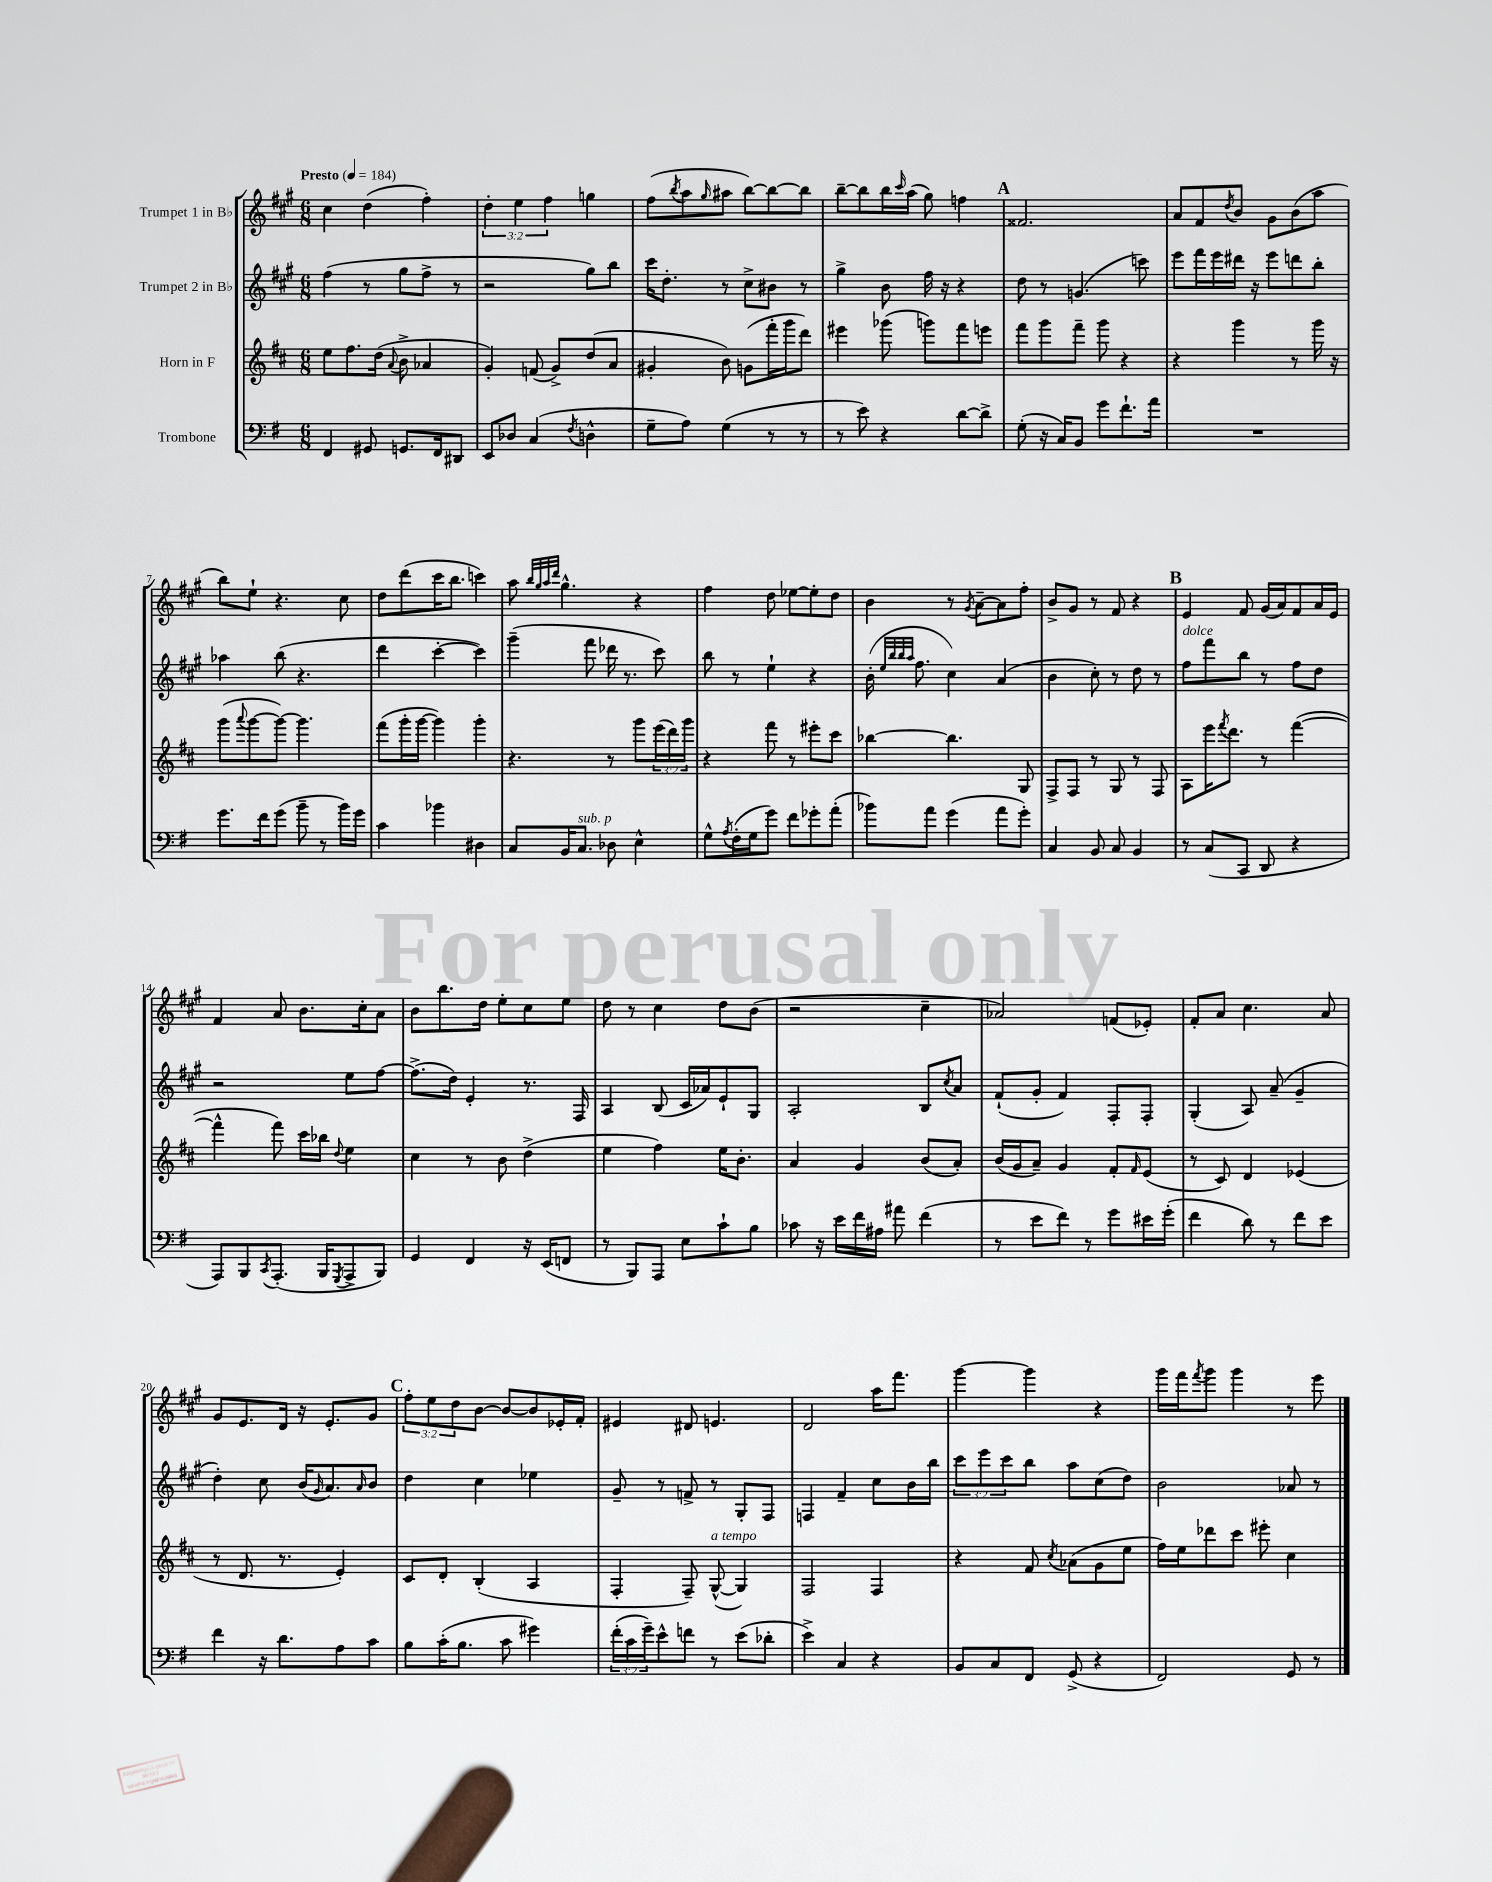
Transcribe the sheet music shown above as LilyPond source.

<<
\new StaffGroup <<
\new Staff = "s0" \with { instrumentName = "Trumpet 1 in Bb" } {
    \clef treble \key a \major \numericTimeSignature \time 6/8 \override Staff.TupletNumber.text = #tuplet-number::calc-fraction-text \tempo "Presto" 4 = 184
    cis''4 d''4( fis''4-.) |
    \tuplet 3/2 { d''4-. e''4 fis''4 } g''4 |
    fis''8( \acciaccatura { b''8 } a''8 \grace { gis''16 } ais''8 b''8~) b''8~ b''8 |
    b''8~-- b''8 b''16 \grace { cis'''16 } a''16( gis''8) f''4 |
    \mark \markup { \bold "A" } fisis'2. |
    a'8 fis'8 \acciaccatura { d''8 } b'8 gis'8 b'8( a''8 |
    b''8) e''8-! r4. cis''8 |
    d''8 d'''8( cis'''16 b''8. c'''4) |
    a''8 \grace { b''32 gis''32 a''32 d'''32 } gis''4.-^ r4 |
    fis''4 d''8 ees''8~ ees''8-. d''8 |
    b'4 r8 \acciaccatura { gis'8 } a'8~-- a'8 fis''8-. |
    b'8-> gis'8 r8 fis'8 r4 |
    \mark \markup { \bold "B" } e'4 fis'8 gis'16( a'16) fis'8 a'16 e'16 |
    fis'4 a'8 b'8. cis''16-. a'8 |
    b'8 b''8. d''16 e''8-. cis''8 e''8 |
    d''8 r8 cis''4 d''8 b'8( |
    r2 cis''4-- |
    aes'2) f'8( ees'8-.) |
    fis'8-. a'8 cis''4. a'8 |
    gis'8 e'8. d'16 r16 e'8.-. gis'8 |
    \mark \markup { \bold "C" } \tuplet 3/2 { fis''8-. e''8 d''8 } b'8~ b'8~ b'8 ees'16-. fis'16-. |
    eis'4 dis'8 e'4. |
    d'2 a''16 fis'''8. |
    gis'''4~ gis'''4 r4 |
    gis'''16 fis'''16 \acciaccatura { fis'''8 } gis'''8 gis'''4 r8 e'''8 \bar "|." |
}
\new Staff = "s1" \with { instrumentName = "Trumpet 2 in Bb" } {
    \clef treble \key a \major \numericTimeSignature \time 6/8 \override Staff.TupletNumber.text = #tuplet-number::calc-fraction-text
    fis''4( r8 gis''8 fis''8-> r8 |
    r2 gis''8) b''8 |
    cis'''16 d''8.-. r8 cis''8-> bis'8 r8 |
    gis''4-> b'8 fis''16 r16 r4 |
    \mark \markup { \bold "A" } d''8 r8 g'4.( c'''8) |
    e'''8 fis'''16 e'''16 dis'''16 r16 e'''8 d'''8 b''8-. |
    aes''4 b''8( r4. |
    d'''4 cis'''4~-. cis'''4) |
    gis'''4--( fis'''8 des'''16 r8. cis'''8) |
    b''8 r8 e''4-! r4 |
    b'16-.( \grace { e''32 b''32 b''32 a''32 } fis''8. cis''4) a'4( |
    b'4 cis''8-.) r8 d''8 r8 |
    \mark \markup { \bold "B" } fis''8^\markup { \italic "dolce" } fis'''8 b''8 r8 fis''8 d''8 |
    r2 e''8 fis''8~ |
    fis''8.->( d''16) e'4-. r8. fis16 |
    a4 b8( cis'16 aes'16) e'8-! gis8 |
    a2-. b8 \acciaccatura { cis''8 } a'8 |
    fis'8-!( gis'8-. fis'4) fis8-. fis8-. |
    gis4-.( a8) a'8--( gis'4-- |
    d''4-.) cis''8 b'16( \grace { gis'16 } a'8.) \grace { a'16 } b'8 |
    \mark \markup { \bold "C" } d''4 cis''4 ees''4 |
    gis'8-- r8 f'8-> r8 gis8-. fis8 |
    f4 fis'4-- cis''8 b'16 b''16 |
    \tuplet 3/2 { cis'''8 e'''8 cis'''8 } b''8 a''8 cis''8( d''8) |
    b'2 aes'8 r8 \bar "|." |
}
\new Staff = "s2" \with { instrumentName = "Horn in F" } {
    \clef treble \key d \major \numericTimeSignature \time 6/8 \override Staff.TupletNumber.text = #tuplet-number::calc-fraction-text
    e''8 fis''8. d''16( \appoggiatura { a'8 } b'8-> aes'4 |
    g'4-.) f'8( g'8->) d''8( a'8 |
    gis'4-. b'8) g'8( fis'''16-. g'''16 d'''8) |
    eis'''4 ges'''8( g'''8) fis'''8 e'''8 |
    \mark \markup { \bold "A" } fis'''8 g'''8 fis'''8-- g'''8 r4 |
    r4 g'''4 r8 g'''16 r16 |
    g'''8( \appoggiatura { a'''8 } g'''8~ g'''8~) g'''4. |
    fis'''8( g'''16-. g'''16~ g'''4) g'''4-. |
    r4. r8 g'''8 \tuplet 3/2 { e'''16( d'''16) g'''16 } |
    r4 fis'''8 r8 eis'''8-. cis'''8 |
    bes''4~ bes''4. g8 |
    fis8-> fis8 r8 g8 r8 fis8 |
    \mark \markup { \bold "B" } a8 e'''16 \acciaccatura { fis'''8 } d'''8. r8 fis'''4~( |
    fis'''4-^ fis'''8) cis'''16 bes''16 \appoggiatura { d''8 } e''4 |
    cis''4 r8 b'8 d''4->( |
    e''4 fis''4) e''16 b'8.-. |
    a'4 g'4 b'8( a'8-.) |
    b'16( g'16 a'8--) g'4 fis'8-. \grace { fis'16 } e'8( |
    r8 cis'8) d'4 ees'4( |
    r8 d'8. r8. e'4-.) |
    \mark \markup { \bold "C" } cis'8 d'8-. b4-.( a4 |
    fis4-. fis8--) g8~-^^\markup { \italic "a tempo" }( g4) |
    fis2 fis4 |
    r4 fis'8 \acciaccatura { cis''8 } aes'8( g'8 e''8 |
    fis''16) e''16 des'''8 cis'''8 eis'''8-. cis''4 \bar "|." |
}
\new Staff = "s3" \with { instrumentName = "Trombone" } {
    \clef bass \key g \major \numericTimeSignature \time 6/8 \override Staff.TupletNumber.text = #tuplet-number::calc-fraction-text
    fis,4 gis,8 g,8. fis,16 dis,8 |
    e,8 des8 c4( \acciaccatura { fis8 } d4-^ |
    g8-- a8) g4( r8 r8 |
    r8 e'8) r4 d'8~ d'8-> |
    \mark \markup { \bold "A" } g8-.( r16 c16) b,8 g'8 fis'8.-! a'16 |
    R2. |
    g'8. fis'16 g'8( b'8-- r8 b'16) g'16 |
    c'4 bes'4 dis4 |
    c8 b,16 c8.^\markup { \italic "sub. p" } des8 e4-^ |
    g8-^ \acciaccatura { a8 } fis16-.( g16 g'8) fis'8 ges'8-. a'8-.( |
    bes'8) a'8 g'4( a'8 g'8-.) |
    c4 b,8 c8 b,4 |
    \mark \markup { \bold "B" } r8 c8( c,8 d,8 r4 |
    a,,8) b,,8 \acciaccatura { c,8 } a,,8.-.( b,,16 \acciaccatura { g,,8 } a,,8-> b,,8) |
    g,4 fis,4 r16 e,16( f,8 |
    r8 b,,8) a,,8 e8 c'8-! b8 |
    ces'8 r16 e'16 fis'16 ais16 ais'8 fis'4( |
    r8 e'8 fis'8) r8 g'8 eis'16 g'16-.( |
    fis'4 d'8) r8 fis'8 e'8 |
    fis'4 r16 d'8. a8 c'8 |
    \mark \markup { \bold "C" } b8 c'16-.( b8. c'8 gis'4) |
    \tuplet 3/2 { fis'16-.( c'16 g'16--) } e'8-^ f'8 r8 e'8( des'8-. |
    e'4->) c4 r4 |
    b,8 c8 fis,8 g,8->( r4 |
    fis,2) g,8 r8 \bar "|." |
}
>>
>>
